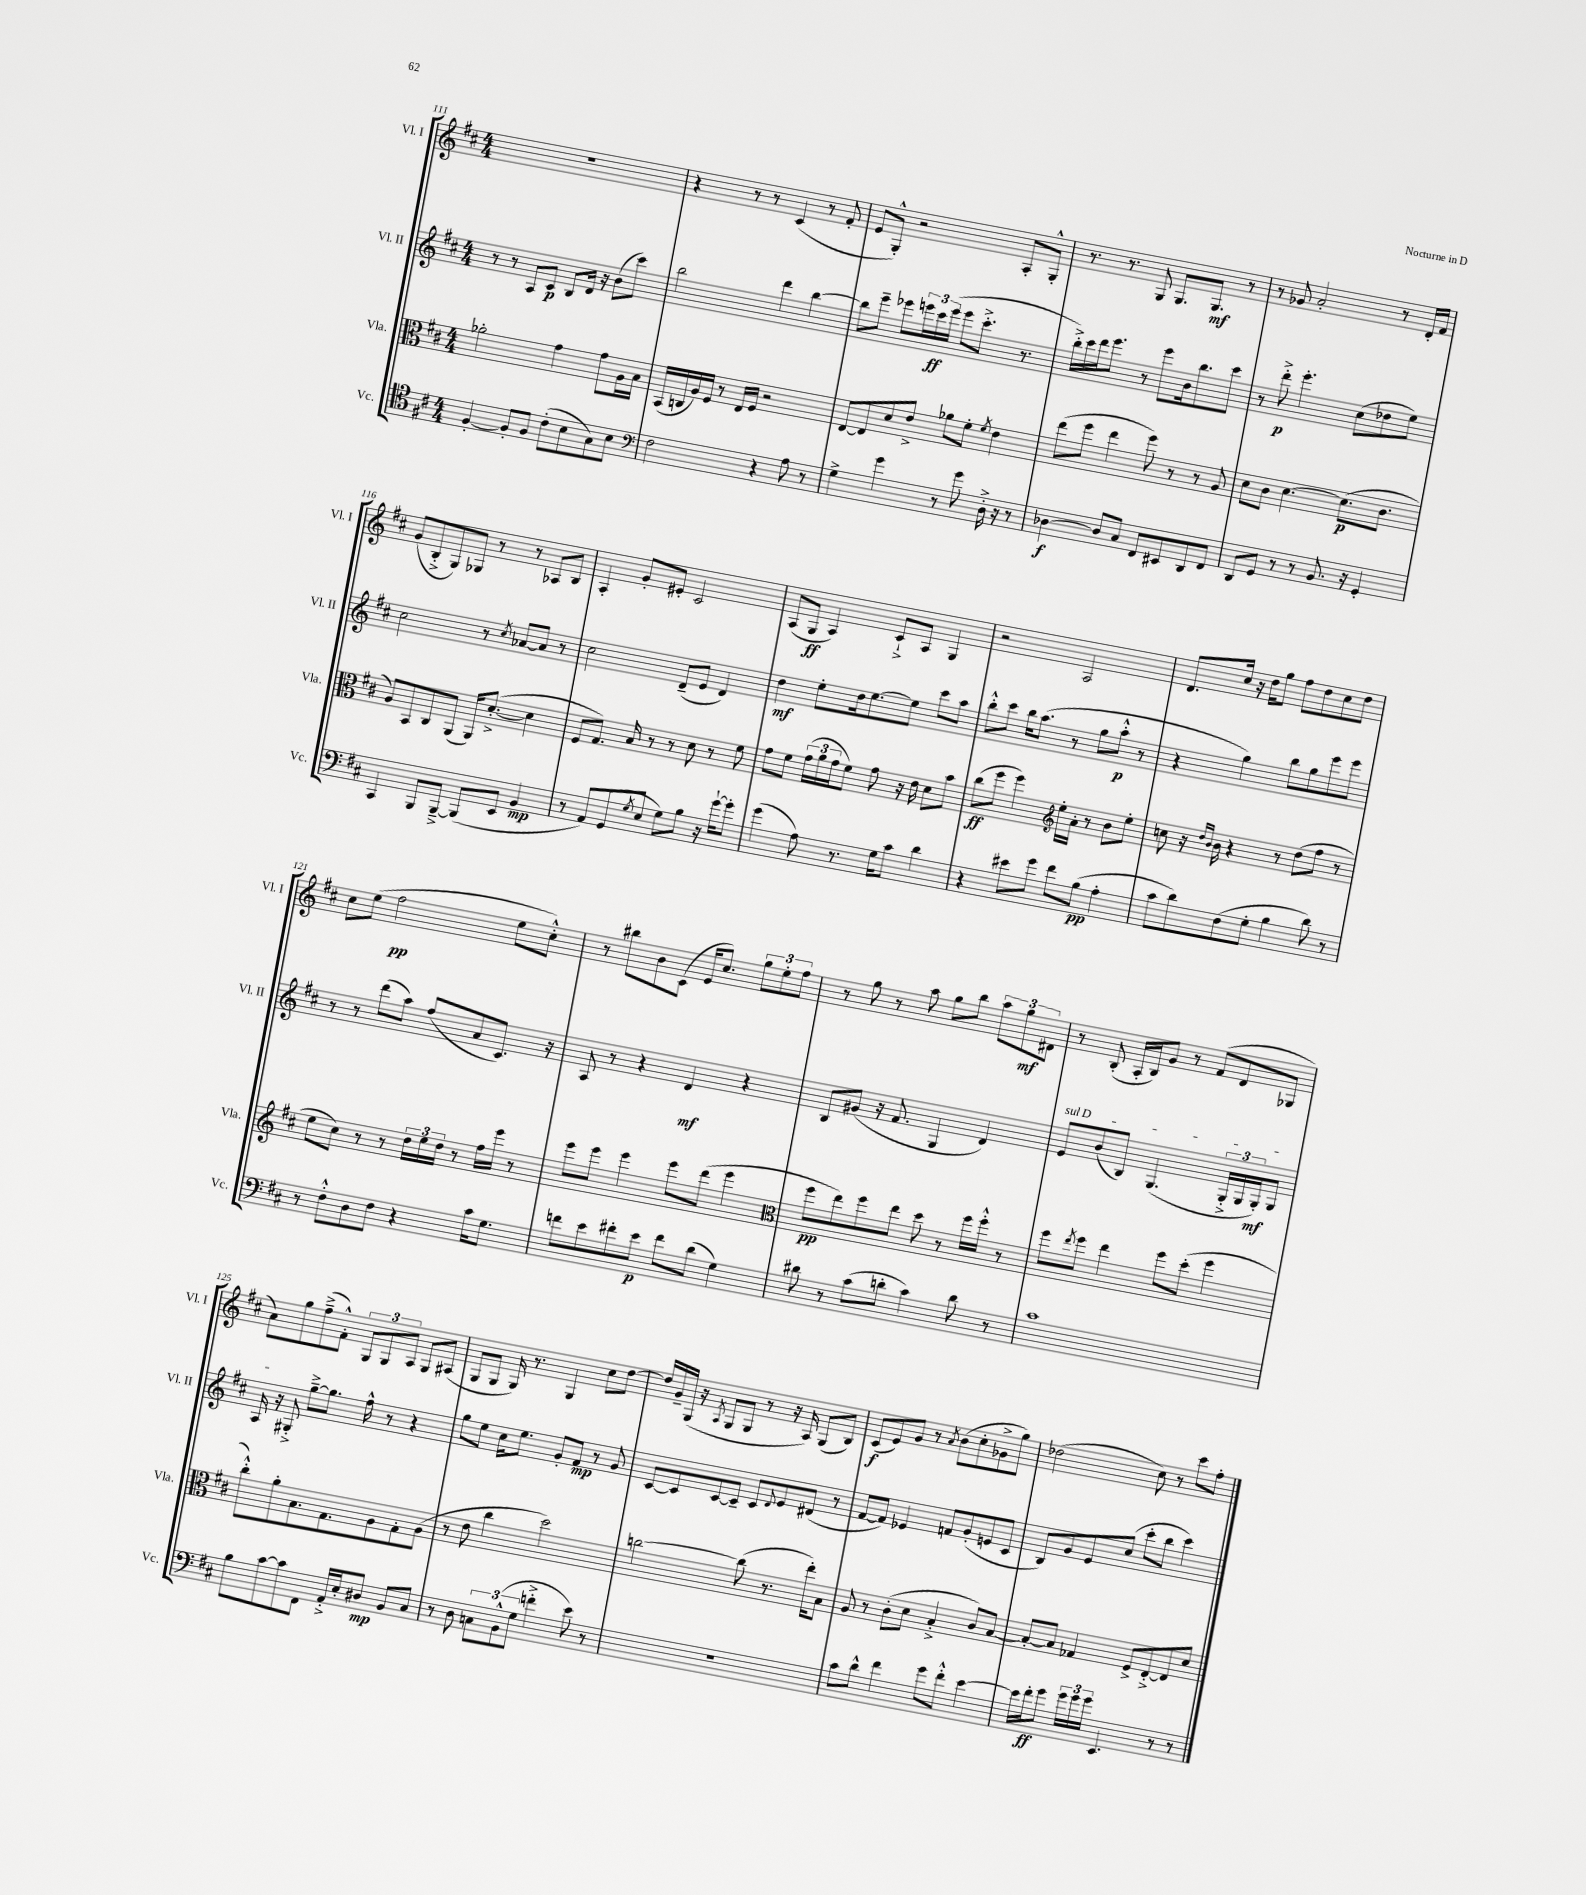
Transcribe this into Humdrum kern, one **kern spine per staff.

**kern	**kern	**kern	**kern
*staff4	*staff3	*staff2	*staff1
*clefC4	*clefC3	*clefG2	*clefG2
*k[f#c#]	*k[f#c#]	*k[f#c#]	*k[f#c#]
*M4/4	*M4/4	*M4/4	*M4/4
[4F#'	2a-'	8r	1r
.	.	8r	.
8F#']	.	8A	.
8F#	.	8c#	.
(8c#'	4g	8B	.
8B	.	16d	.
.	.	16r	.
8G)	8g	(8b	.
8B	16A	8ccc#)	.
.	16B	.	.
=	=	=	=
*clefF4	*	*	*
2F#	(16BB	2bb	4r
.	16C	.	.
.	16A)	.	.
.	16F#	.	.
.	8r	.	8r
.	16E	.	8r
.	16F#	.	.
4r	2r	4ddd	(4c#
8A	.	[4bb	8r
8r	.	.	8f#'
=	=	=	=
4G^	[8E	8bb]	8e
.	8E]	8eee~	8G'^^)
4g	8d	8eee-	2r
.	8e^	24eee	.
.	.	24ccc#	.
.	.	(24eee	.
8r	8a-	8eee	.
8g	8f#'	8.ccc#'^	.
.	8qf#	.	.
16D'^	4e	.	8A'
16r	.	8.r	.
8r	.	.	8G'^^
=	=	=	=
[4D-	(8ee	16bb'^)	8.r
.	.	16ccc#	.
.	8ff#	16ddd	.
.	.	8.eee	8.r
8D-]	4ee	.	.
8C#	.	8r	8G
8FF#	8ff#)	8eee	8.G
8EE#	8r	16b	.
.	.	8.bb	8.G
8DD	8r	.	.
8FF#	8A	8ccc#	8r
=	=	=	=
8DD	8d	8r	8r
8GG	8c#	8ddd'^	8g-
8r	[4.d	4.eee'	2a'
8r	.	.	.
8.BB	.	.	.
.	(8.d]	(8cc#	.
16r	.	.	.
4GG'	.	8dd-	8r
.	8.c#	.	.
.	.	8ee)	16d'
.	.	.	16f#
=	=	=	=
4CC#	8A)	2cc#	(8g
.	8BB	.	8B'^
8BBB	8C#	.	8G)
[8BBB~^	(8AA	.	8G-
(8BBB]	16AA)	8r	8r
.	([8.d'^	.	.
.	.	8qcc#	.
8EE	.	[8a-	8r
4BB	4d]	8a-]	8A-
.	.	8r	8B
=	=	=	=
8r	8F#	2cc#	4A'
8AA)	8.G)	.	.
(8GG	.	.	8g'
.	16B	.	.
8qG	.	.	.
8E	8r	.	8e#'
8G)	8r	(8d~	2c#
8B	8d	8e	.
16r	8r	4d)	.
[16g`	.	.	.
8g']	8f#	.	.
=	=	=	=
(4g	8g	4dd	(8A
.	8f#	.	8G
8A)	(24g	8ee'	4A)
.	24a	.	.
.	24g	.	.
8.r	8f#)	16dd	.
.	.	[8.ee	.
.	8g	.	8c#`^
16G	.	.	.
8c#	16r	8ee]	8A
.	16e	.	.
4d	8d	8ccc#	4G
.	8b	8aa	.
=	=	=	=
4r	(8cc#	8bb'^^	2r
.	8ff#	8ccc#	.
8e#	4ff#)	16bb	.
.	.	(8.aa	.
8g	.	.	.
*	*clefG2	*	*
8f#	16ee'	8r	2A
.	16a'	.	.
(8B	8r	8gg	.
4A'	8b	8aa'^^	.
.	8ee'	8r	.
=	=	=	=
8c#	8cc	4r	8.d
8d)	16r	.	.
.	16qqdd	.	.
.	16qqb	.	.
.	16b	.	16cc#
(8F#	4r	4gg)	16r
.	.	.	16dd
8G'	.	.	8gg
4B	8r	8bb	8ff#
.	(8dd	8gg	8dd
8d)	8ff#	8eee	8cc#
8r	8r	8eee	8dd
=	=	=	=
8r	8ee	8r	8cc#
8F#'^^	8cc#)	8r	(8ee
8D	8r	(8ddd	2ff#
8F#	8r	8aa)	.
4r	24dd	(8ff#	.
.	24ee	.	.
.	24dd	.	.
.	8r	8a	.
16c#	16ff#	8.c#)	8ee
8.G	16eee	.	.
.	8r	.	8cc#'^^)
.	.	16r	.
=	=	=	=
8f	8eee	8A	8r
8e	8eee	8r	8bb#
8f#'	4eee	4r	8b
8e	.	.	(8c#
8f#	8eee	4d	16e
.	.	.	8.cc#)
(8d	(8ddd	.	.
4G)	4eee	4r	12gg
.	.	.	12ee'
.	.	.	12ff#
=	=	=	=
*	*clefC3	*	*
8d#	8ff#	8B	8r
8r	8ee)	(8g#	8gg
(8c#	8ff#	16r	8r
.	.	8.f#	.
8d'	8ee	.	8aa
4c#)	8dd	4G	8gg
.	8r	.	8bb
8d	16ff#	4d)	12aa
.	16ff#'^^	.	.
.	.	.	12gg
8r	8r	.	.
.	.	.	12d#
=	=	=	=
1c#	8ff#	8e	8r
.	8qee	.	.
.	8ff#	(8b	(8B'
.	4ee	8B)	16A'
.	.	.	16B)
.	.	(4.G	8g
.	8ff#	.	8r
.	(8dd'	.	(8f#
.	4ff#	24G'^	8d
.	.	24G	.
.	.	24G')	.
.	.	8G	8G-
=	=	=	=
8B	8cc#'^^)	16A	8a)
.	.	16r	.
[8c#	8a'	8G#'^	8gg
8c#]	8.B	[8gg~^	(8ff#~^
8FF#	.	8.gg]	8f#'^^)
.	8.G	.	.
16AA'^	.	.	12G
16E'	.	16ff#^^	.
.	.	.	12G
8D#	8A	8r	.
.	.	.	12A
8BB	8G'	4r	8G
8C#	(8A	.	(8A#
=	=	=	=
8r	8r	8gg	8G
8D	8e	8ee	8G
12C	4cc#	16cc#	16G)
.	.	8.ee	8.r
(12BB^^	.	.	.
12G	.	.	.
4f'^	2dd)	8g'	4G
.	.	8f#	.
8e)	.	8r	8cc#
8r	.	8g	[8dd
=	=	=	=
1r	[2cc	[8c#	16dd]
.	.	.	16g~
.	.	8c#]	(16G
.	.	.	16r
.	.	.	8qA
.	.	[8c#	8G
.	.	8c#~]	8G
.	(8cc]	8c#	8r
.	.	8qqd	.
.	8.r	8e	16r
.	.	.	16A)
.	.	(8d#	(8G
.	16ee')	.	.
.	8B	8r	8B)
=	=	=	=
8c#	8A	[8f#	(8c#
8d^^	8r	8f#])	8e)
4f#	(8c#'	4e-	8g
.	8d	.	8r
.	.	.	8qa
8g	4B'^	8f	(8b
8f#'^^	.	(8g'	8cc#'
[4e	8c#)	8e	8g-^
.	[8B	8c#	8gg)
=	=	=	=
16e]	8B'_	8B)	(2dd-
16f#'	.	.	.
8g	8B]	8g	.
24g	4G-	8e	.
24g	.	.	.
24g	.	.	.
4.EE	.	(8cc#	.
.	8F#^	8ccc#'	8cc#)
.	[8E'^	8bb	8r
8r	8E]	4ccc#)	8ccc#
8r	8d	.	8ff#'
==	==	==	==
*-	*-	*-	*-
